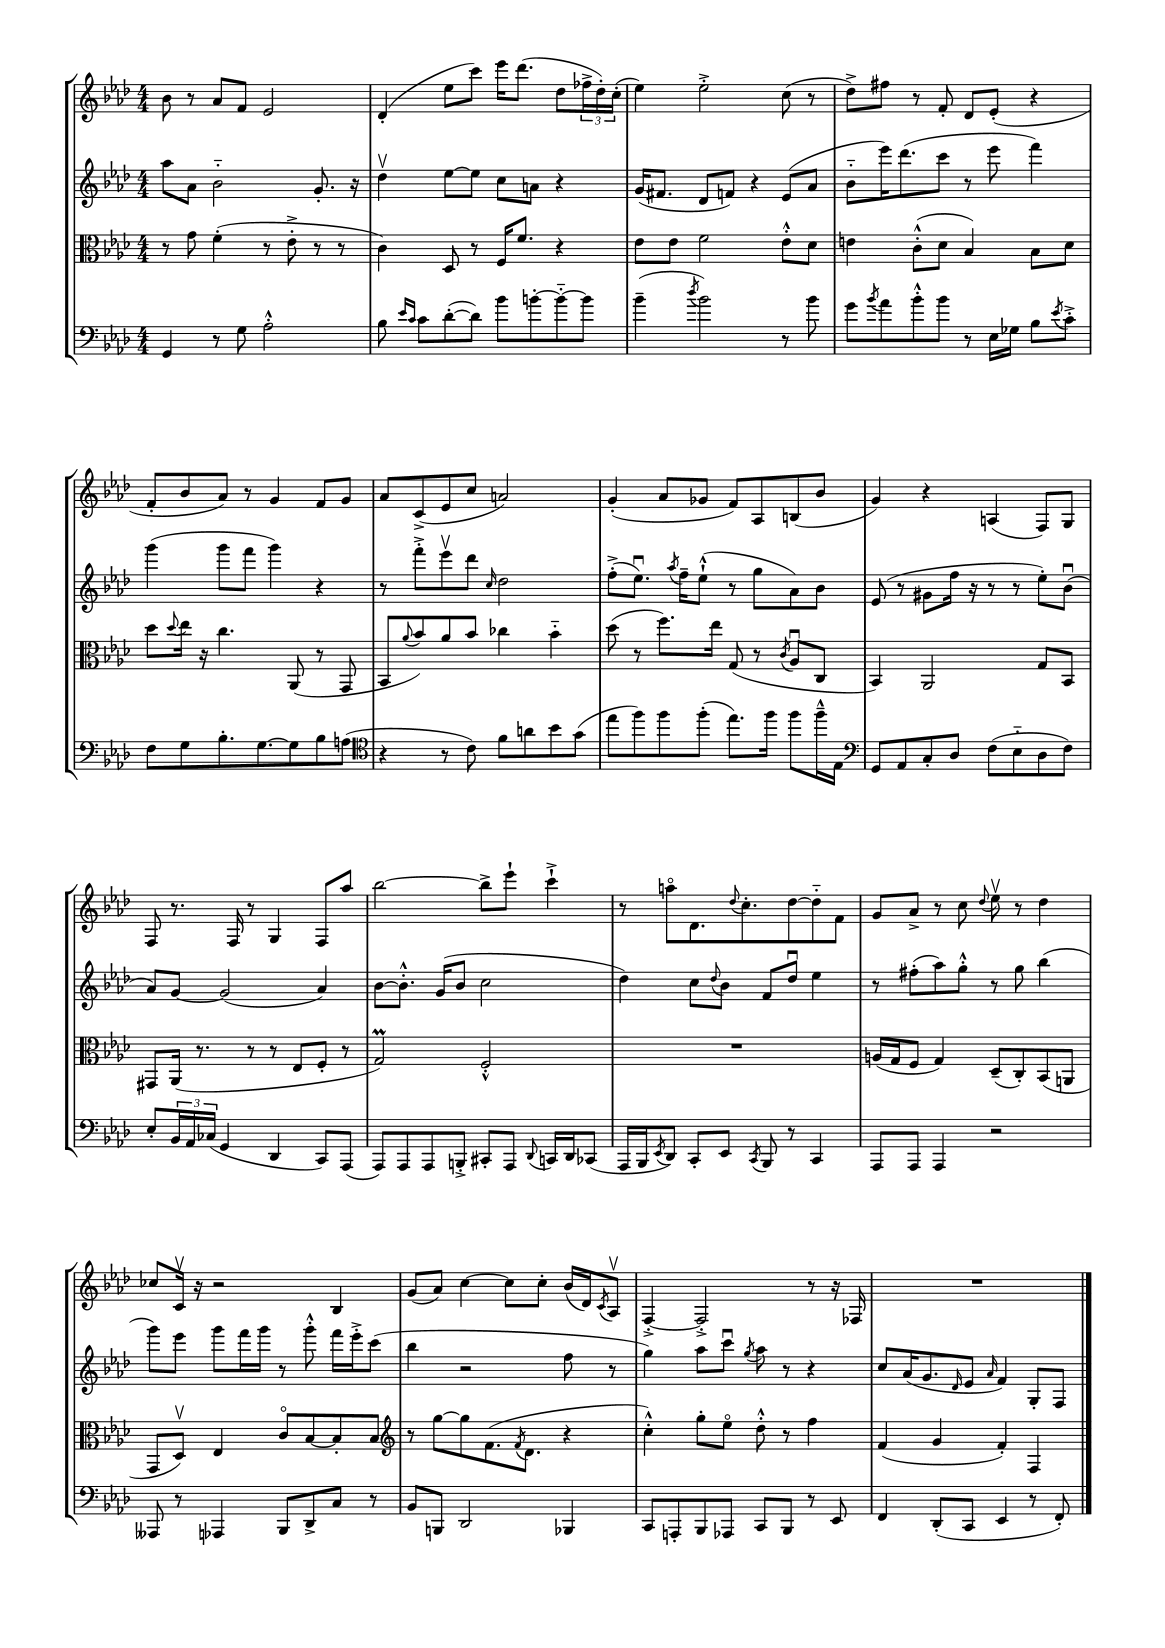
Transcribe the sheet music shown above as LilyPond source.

<<
\new StaffGroup <<
\new Staff = "s0" {
    \clef treble \key aes \major \numericTimeSignature \time 4/4
    bes'8 r8 aes'8 f'8 ees'2 |
    des'4-.( ees''8 c'''8) ees'''16 des'''8.( des''8 \tuplet 3/2 { fes''16-> des''16-.) c''16-.( } |
    ees''4) ees''2-.-> c''8( r8 |
    des''8->) fis''8 r8 f'8-. des'8 ees'8-.( r4 |
    f'8-. bes'8 aes'8) r8 g'4 f'8 g'8 |
    aes'8 c'8->( ees'8 c''8 a'2) |
    g'4-.( aes'8 ges'8 f'8) aes8 b8( bes'8 |
    g'4) r4 a4( f8) g8 |
    f8 r8. f16 r8 g4 f8 aes''8 |
    bes''2~ bes''8-> ees'''8-! c'''4-!-> |
    r8 a''8\flageolet des'8. \appoggiatura { des''8 } c''8.-. des''8~ des''8-_ f'8 |
    g'8 aes'8-> r8 c''8 \appoggiatura { des''8 } ees''8\upbow r8 des''4 |
    ces''8 c'16\upbow r16 r2 bes4 |
    g'8( aes'8) c''4~ c''8 c''8-. bes'16( des'16) \acciaccatura { c'8 } aes8\upbow |
    f4~-.-> f2-.-> r8 r16 fes16 |
    R1 \bar "|." |
}
\new Staff = "s1" {
    \clef treble \key aes \major \numericTimeSignature \time 4/4
    aes''8 aes'8 bes'2-_ g'8.-. r16 |
    des''4\upbow ees''8~ ees''8 c''8 a'8 r4 |
    g'16( fis'8. des'8 f'8) r4 ees'8( aes'8 |
    bes'8-_ ees'''16) des'''8.( c'''8 r8 ees'''8 f'''4) |
    g'''4( g'''8 f'''8 g'''4) r4 |
    r8 f'''8-.-> ees'''8\upbow des'''8 \grace { c''16 } des''2 |
    f''8-.->( ees''8.\downbow) \acciaccatura { aes''8 } f''16-- ees''8-!-^( r8 g''8 aes'8) bes'8 |
    ees'8( r8 gis'8 f''16 r16 r8 r8 ees''8-.) bes'8\downbow( |
    aes'8) g'8~ g'2( aes'4) |
    bes'8~ bes'8.-.-^ g'16( bes'8 c''2 |
    des''4) c''8 \appoggiatura { des''8 } bes'8 f'8 des''8\downbow ees''4 |
    r8 fis''8-.( aes''8) g''8-.-^ r8 g''8 bes''4( |
    g'''8) ees'''8 g'''8 f'''16 g'''16 r8 g'''8-.-^ f'''16 ees'''16-.-> c'''8( |
    bes''4 r2 f''8 r8 |
    g''4) aes''8 c'''8\downbow \acciaccatura { g''8 } aes''8 r8 r4 |
    c''8 aes'16( g'8. \grace { des'16 } ees'8 \grace { aes'16 } f'4) g8-. f8 \bar "|." |
}
\new Staff = "s2" {
    \clef alto \key aes \major \numericTimeSignature \time 4/4
    r8 g'8 f'4-.( r8 ees'8-.-> r8 r8 |
    c'4) des8 r8 f16 f'8. r4 |
    ees'8 ees'8 f'2 ees'8-.-^ des'8 |
    e'4 c'8-.-^( des'8 bes4) bes8 des'8 |
    des''8 \appoggiatura { des''8 } ees''16 r16 c''4. aes,8( r8 g,8 |
    bes,8 \appoggiatura { aes'8 } bes'8) aes'8 bes'8 ces''4 bes'4-_ |
    des''8( r8 f''8.) ees''16 g8( r8 \acciaccatura { c'8 } aes8\downbow c8 |
    bes,4) aes,2 g8 bes,8 |
    gis,8 aes,16( r8. r8 r8 ees8 f8-. r8 |
    g2\prall) f2-.-^ |
    R1 |
    a16( g16 f8 g4) des8--( c8-.) bes,8( a,8 |
    g,8 des8\upbow) ees4 c'8\flageolet bes8~ bes8-. bes8 |
    \clef treble r8 g''8~ g''8 f'8.( \acciaccatura { f'8 } des'8. r4 |
    c''4-.-^) g''8-. ees''8\flageolet des''8-.-^ r8 f''4 |
    f'4( g'4 f'4-.) f4 \bar "|." |
}
\new Staff = "s3" {
    \clef bass \key aes \major \numericTimeSignature \time 4/4
    g,4 r8 g8 aes2-.-^ |
    bes8 \grace { ees'16 c'16 } c'8 des'8~-.( des'8) bes'8 b'8~-. b'8~-_ b'8 |
    bes'4--( \acciaccatura { des''8 } bes'2) r8 bes'8 |
    g'8 \acciaccatura { bes'8 } aes'8 bes'8-.-^ bes'8 r8 ees16 ges16 bes8 \acciaccatura { ees'8 } c'8-.-> |
    f8 g8 bes8.-. g8.~ g8 bes8 a8( |
    \clef tenor r4 r8 c'8) f'8 a'8 bes'8 g'8( |
    ees''8 f''8) f''8 f''8-.( ees''8.) f''16 f''8 f''16---^ ees16 |
    \clef bass g,8 aes,8 c8-. des8 f8( ees8-_ des8 f8) |
    ees8-. \tuplet 3/2 { bes,16 aes,16 ces16( } g,4 des,4 c,8) aes,,8( |
    aes,,8) aes,,8 aes,,8 b,,8-.-> cis,8-. aes,,8 \appoggiatura { des,8 } c,16 des,16 ces,8( |
    aes,,16 bes,,16 \acciaccatura { ees,8 } des,8) c,8-. ees,8 \acciaccatura { c,8 } bes,,8 r8 c,4 |
    aes,,8 aes,,8 aes,,4 r2 |
    aeses,,8 r8 aes,,4 bes,,8 des,8-> c8 r8 |
    bes,8 b,,8 des,2 bes,,4 |
    c,8 a,,8-. bes,,8 aes,,8 c,8 bes,,8 r8 ees,8 |
    f,4 des,8-.( c,8 ees,4 r8 f,8-.) \bar "|." |
}
>>
>>
\layout { \context { \Score \remove "Bar_number_engraver" } }
